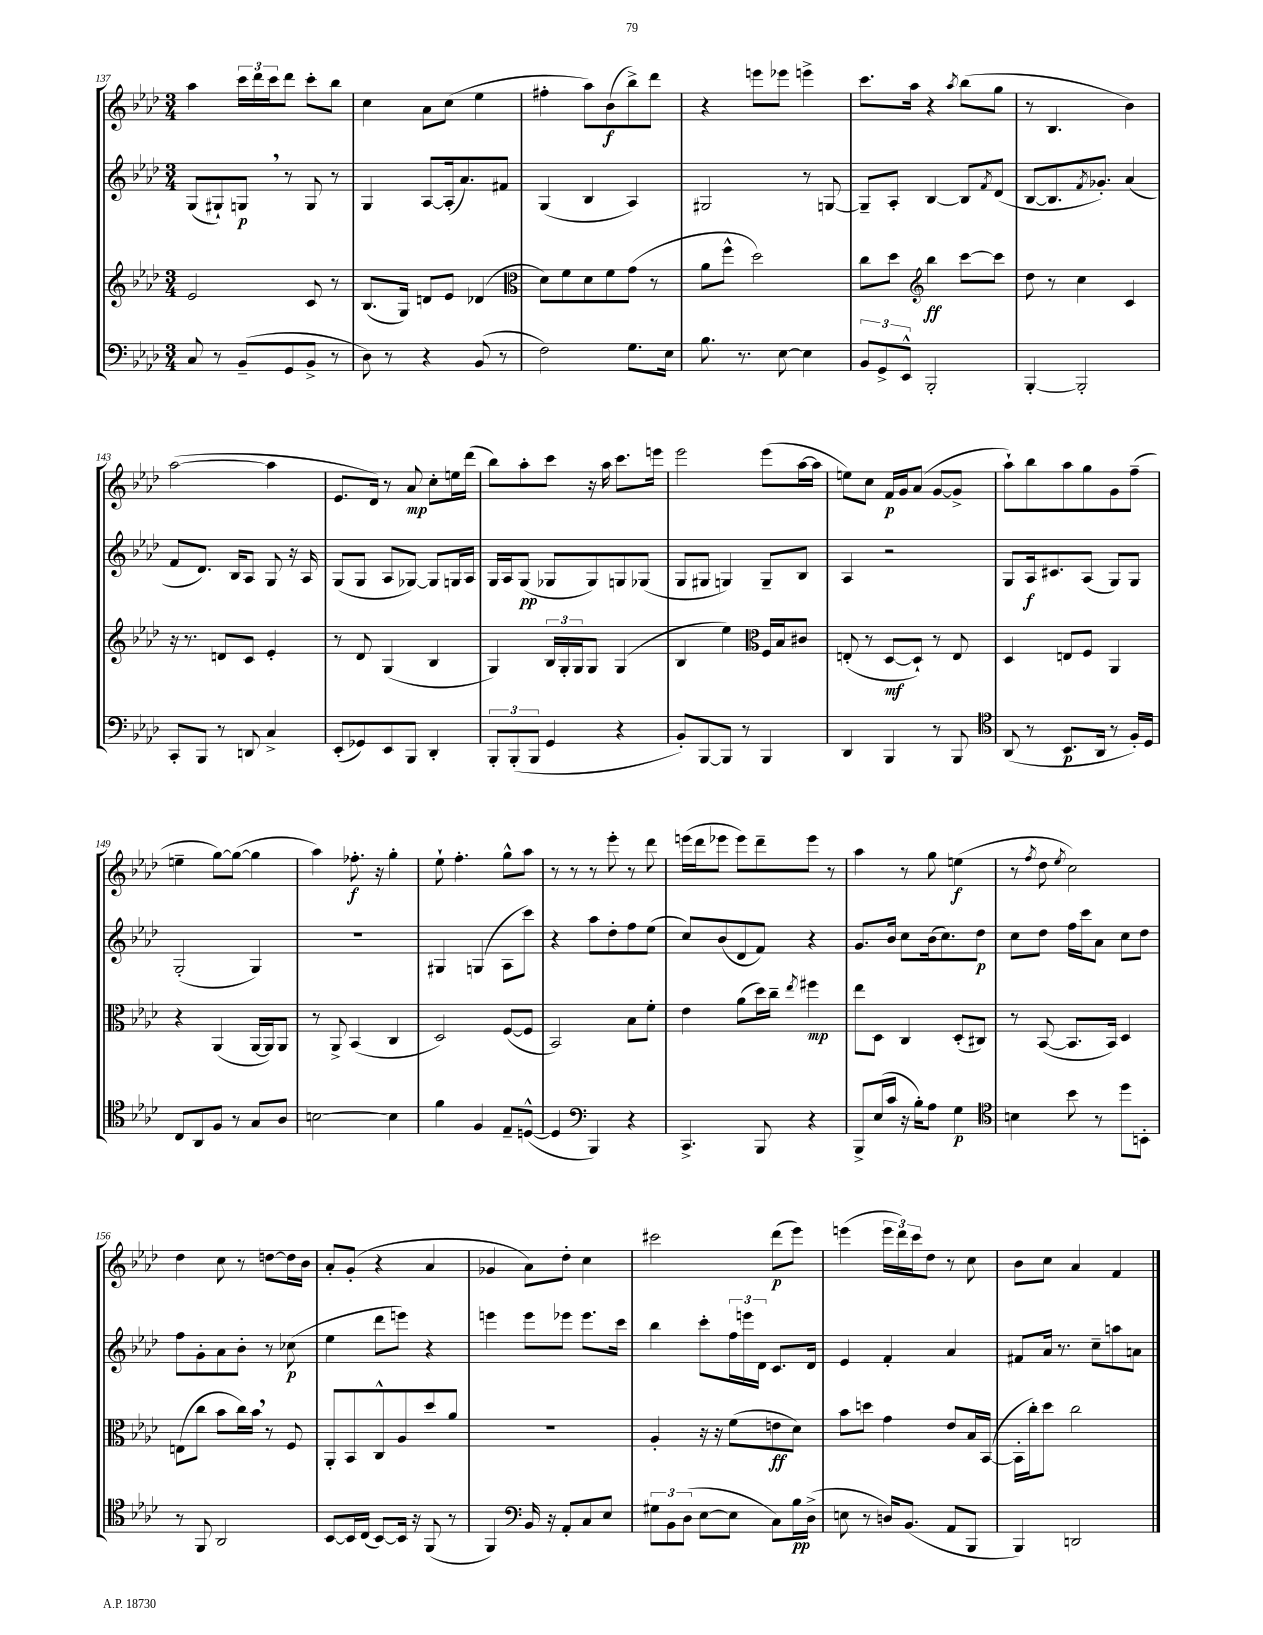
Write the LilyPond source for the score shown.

<<
\new StaffGroup <<
\new Staff = "s0" {
    \clef treble \key aes \major \numericTimeSignature \time 3/4
    aes''4 \tuplet 3/2 { c'''16 des'''16 c'''16 } des'''8 c'''8-. bes''8 |
    c''4 aes'8 c''8( ees''4 |
    fis''4-. aes''8) bes'8\f( bes''8->) des'''8 |
    r4 e'''8 ees'''8 e'''4-> |
    c'''8. aes''16 r4 \acciaccatura { aes''8 } bes''8( g''8 |
    r8 bes4. bes'4) |
    aes''2~( aes''4 |
    ees'8. des'16) r8 aes'8\mp c''8-. e''16 des'''16( |
    bes''8) aes''8-. c'''8 r16 aes''16 c'''8. e'''16 |
    ees'''2 ees'''8( aes''16~ aes''16 |
    e''8) c''8 f'16\p g'16 aes'8( g'8~ g'8-> |
    aes''8-!) bes''8 aes''8 g''8 g'8 f''8--( |
    e''4-- g''8~) g''8~( g''4 |
    aes''4) fes''8.-.\f r16 g''4-. |
    ees''8-! f''4.-. g''8-^ aes''8 |
    r8 r8 r8 ees'''8-. r8 des'''8 |
    e'''16( des'''16 ees'''8 ees'''8) des'''8-- ees'''8 r8 |
    aes''4 r8 g''8 e''4\f( |
    r8 \acciaccatura { f''8 } des''8 \acciaccatura { ees''8 } c''2) |
    des''4 c''8 r8 d''8~ d''16 bes'16 |
    aes'8-. g'8-.( r4 aes'4 |
    ges'4 aes'8) des''8-. c''4 |
    cis'''2 des'''8\p( ees'''8) |
    e'''4( \tuplet 3/2 { e'''16 des'''16) c'''16 } des''8 r8 c''8 |
    bes'8 c''8 aes'4 f'4 \bar "|." |
}
\new Staff = "s1" {
    \clef treble \key aes \major \numericTimeSignature \time 3/4
    g8( gis8-!) g8\p \breathe r8 g8 r8 |
    g4 aes8~ aes16-.( aes'8.) fis'8 |
    g4( bes4 aes4) |
    gis2 r8 g8~ |
    g8-- aes8-. bes4~ bes8 \acciaccatura { f'8 } des'8( |
    bes8~ bes8. \acciaccatura { f'8 } ges'8.-.) aes'4( |
    f'8 des'8.) bes16 aes8 g8 r16 aes16 |
    g8( g8 aes8 ges8~) ges8 g16 aes16 |
    g16 aes16 g8\pp( ges8 ges8) g8 ges8( |
    g8 gis8 g4) g8-- bes8 |
    aes4 r2 |
    g8 aes16\f cis'8. aes8( g8) g8 |
    g2-.( g4) |
    R2. |
    gis4 g4( aes8 c'''8) |
    r4 aes''8 des''8-. f''8 ees''8( |
    c''8) bes'8( des'8 f'8) r4 |
    g'8. bes'16 c''8 bes'16( c''8.) des''8\p |
    c''8 des''8 f''16 c'''16 aes'8 c''8 des''8 |
    f''8 g'8-. aes'8 bes'8-. r8 ces''8\p( |
    ees''4 des'''8 e'''8) r4 |
    e'''4 e'''8 ees'''8 ees'''8. c'''16 |
    bes''4 c'''8-. \tuplet 3/2 { f''16 e'''16 des'16 } c'8. des'16 |
    ees'4 f'4-. aes'4 |
    fis'8 aes'16 r8. c''8-- a''8 a'8 \bar "|." |
}
\new Staff = "s2" {
    \clef treble \key aes \major \numericTimeSignature \time 3/4
    ees'2 c'8 r8 |
    bes8.( g16) d'8 ees'8 des'4( |
    \clef alto des'8) f'8 des'8 f'8 g'8( r8 |
    aes'8 f''8-^ des''2) |
    c''8 des''8 \clef treble bes''4\ff c'''8~ c'''8 |
    des''8 r8 c''4 c'4 |
    r16 r8. d'8 c'8 ees'4-. |
    r8 des'8 g4( bes4 |
    g4) \tuplet 3/2 { bes16 g16-. g16 } g8 g4( |
    bes4 ees''4) \clef alto f16 bes16 cis'8 |
    e8-.( r8 des8~\mf des8-!) r8 e8 |
    des4 e8 f8 aes,4 |
    r4 aes,4( aes,16~ aes,16) aes,8 |
    r8 aes,8-> bes,4( c4 |
    des2) f8~( f8 |
    bes,2) bes8 f'8-. |
    ees'4 aes'8( des''16) c''16-- \acciaccatura { ees''8 } fis''4\mp |
    ees''8 des8 c4 des8-.( cis8) |
    r8 bes,8~( bes,8. bes,16) des4 |
    e8( c''8 bes'8 c''16) bes'16 \breathe r8 f8 |
    aes,8-. bes,8 c8-^ aes8 des''8 aes'8 |
    R2. |
    aes4-. r16 r16 f'8( e'8\ff des'8) |
    bes'8 d''8 g'4 ees'8 bes16 bes,16~( |
    bes,16-. c''16-.) des''8 c''2 \bar "|." |
}
\new Staff = "s3" {
    \clef bass \key aes \major \numericTimeSignature \time 3/4
    c8 r8 bes,8--( g,8 bes,8-> r8 |
    des8) r8 r4 bes,8( r8 |
    f2) g8. ees16 |
    bes8. r8. ees8~ ees4 |
    \tuplet 3/2 { bes,8 g,8-> ees,8-^ } bes,,2-. |
    bes,,4~-. bes,,2-. |
    c,8-. bes,,8 r8 d,8 c4-> |
    ees,8-.( ges,8) ees,8 bes,,8 des,4-. |
    \tuplet 3/2 { bes,,8-. bes,,8-.( bes,,8 } g,4 r4 |
    bes,8-.) bes,,8~ bes,,8 r8 bes,,4 |
    des,4 bes,,4 r8 bes,,8 |
    \clef tenor aes,8( r8 bes,8.\p aes,16 r8 f16-.) des16 |
    c8 aes,8 f8 r8 g8 aes8 |
    b2~ b4 |
    f'4 f4 ees8-- d8~-^( |
    d4 \clef bass bes,,4) r4 |
    c,4.-> bes,,8 r4 |
    bes,,8-> ees16( c'16 r16 bes16-.) aes8 g4\p |
    \clef tenor b4 bes'8 r8 des''8 b,8-. |
    r8 f,8 aes,2 |
    bes,8~ bes,16 c16( bes,8~) bes,16 r16 f,8( r8 |
    f,4) \clef bass bes,16 r16 aes,8-. c8 ees8 |
    \tuplet 3/2 { gis8 bes,8 des8( } ees8~ ees8 c8) bes16\pp des16->( |
    e8 r8 d16) bes,8.( aes,8 bes,,8 |
    bes,,4) d,2 \bar "|." |
}
>>
>>
\layout { \context { \Score currentBarNumber = #137 } }
